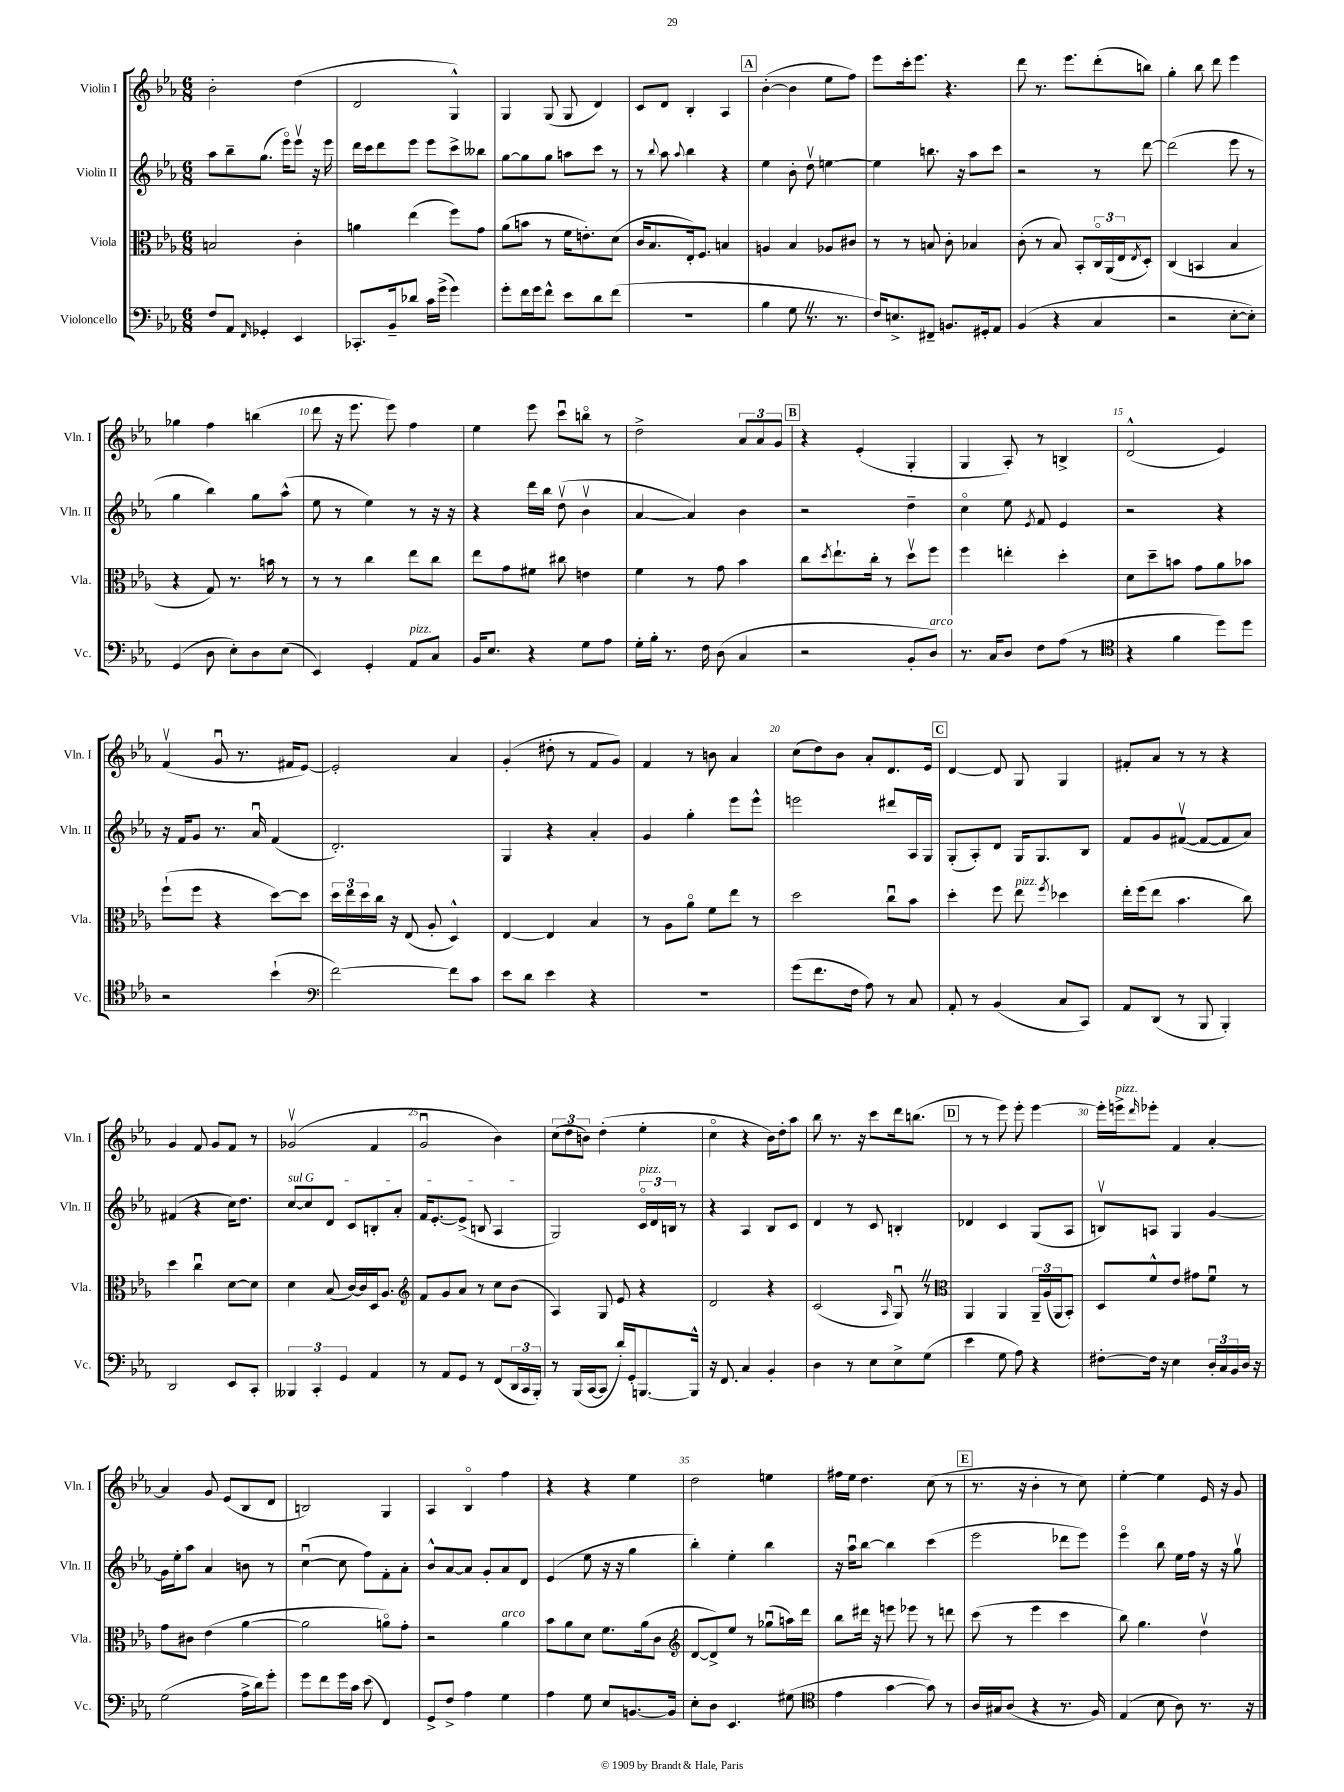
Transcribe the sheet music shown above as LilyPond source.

<<
\new StaffGroup <<
\new Staff = "s0" \with { instrumentName = "Violin I" shortInstrumentName = "Vln. I" } {
    \clef treble \key ees \major \numericTimeSignature \time 6/8
    bes'2-. d''4( |
    d'2 g4-^) |
    g4 g8( g8 d'4) |
    c'8 d'8 bes4-. aes4 |
    \mark \markup { \box "A" } bes'4~-.( bes'4 ees''8 f''8) |
    ees'''8 c'''16-. ees'''8. r4. |
    d'''8 r8. ees'''8. d'''8-.( b''8) |
    g''4-. bes''8 d'''8 ees'''4 |
    ges''4 f''4 b''4( |
    d'''8 r16 ees'''8. ees'''8) f''4 |
    ees''4 ees'''8 c'''8\downbow b''8\flageolet r8 |
    d''2-> \tuplet 3/2 { aes'8 aes'8 g'8 } |
    \mark \markup { \box "B" } r4 ees'4-.( g4-. |
    g4 aes8-.) r8 b4-> |
    d'2-^( ees'4) |
    f'4\upbow( g'8\downbow r8. fis'16 ees'8~) |
    ees'2-. aes'4 |
    g'4-.( dis''8-. r8 f'8 g'8) |
    f'4 r8 b'8 aes'4 |
    c''8( d''8) bes'8 aes'8-. d'8. ees'16 |
    \mark \markup { \box "C" } d'4~ d'8 g8 g4 |
    fis'8-. aes'8 r8 r8 r4 |
    g'4 f'8 g'8 f'8 r8 |
    ges'2\upbow( f'4 |
    g'2\downbow bes'4) |
    \tuplet 3/2 { c''8( d''8 b'8) } d''4-.( ees''4-. |
    c''4\flageolet r4 bes'16) d''16-. aes''8 |
    bes''8 r8. r16 c'''8 d'''16 b''8.( |
    \mark \markup { \box "D" } r8 r8 ees'''8) ees'''8-. ees'''4~ |
    ees'''16-. e'''16->^\markup { \italic "pizz." } \grace { d'''16 } ees'''8-. f'4 aes'4~-. |
    aes'4 g'8 ees'8( bes8 d'8 |
    b2) g4 |
    aes4 bes4\flageolet f''4 |
    r4 r4 ees''4 |
    d''2 e''4 |
    fis''16 ees''16 d''4. c''8( r8 |
    \mark \markup { \box "E" } r8. r16 bes'4-. r8 c''8) |
    ees''4~-. ees''4 ees'16 r16 g'8 \bar "|." |
}
\new Staff = "s1" \with { instrumentName = "Violin II" shortInstrumentName = "Vln. II" } {
    \clef treble \key ees \major \numericTimeSignature \time 6/8
    aes''8 bes''8-- g''8.( ees'''16\flageolet) ees'''8\upbow r16 ees'''16 |
    d'''16 c'''16 d'''8 ees'''8 ees'''8 c'''8-> beses''8 |
    g''8~ g''8 g''8 a''8 c'''8 r8 |
    r8 \appoggiatura { bes''8 } aes''8 \appoggiatura { aes''8 } bes''4 r4 |
    \mark \markup { \box "A" } ees''4 bes'8-. d''8\upbow e''4~ |
    e''4 b''8. r16 aes''8 c'''8 |
    r2 r8 d'''8~ |
    d'''2( ees'''8 r8 |
    g''4 bes''4) g''8 aes''8-^( |
    ees''8 r8 ees''4) r8 r16 r16 |
    r4 d'''16 bes''16 d''8\upbow( bes'4\upbow |
    aes'4~ aes'4) bes'4 |
    \mark \markup { \box "B" } r2 d''4-- |
    c''4\flageolet ees''8 \acciaccatura { ees'8 } f'8 ees'4 |
    r2 r4 |
    r16 f'16 g'8 r8. aes'16\downbow f'4( |
    d'2.-.) |
    g4 r4 aes'4-. |
    g'4 g''4-. ees'''8 ees'''8-^ |
    e'''2 dis'''8 aes16 g16 |
    \mark \markup { \box "C" } g8-.( aes8-.) d'8 g16 g8. bes8 |
    f'8 g'8 fis'8~\upbow( fis'8~ fis'8 aes'8) |
    fis'4( r4 c''16) d''8. |
    \once \override TextSpanner.bound-details.left.text = \markup { \italic "sul G" } c''8~\startTextSpan c''8 d'8 c'8 b8-. aes'8-. |
    f'16 ees'8.~-. ees'8->( b8 aes4\stopTextSpan |
    g2) \tuplet 3/2 { c'16\flageolet^\markup { \italic "pizz." } d'16 b16 } r8 |
    r4 aes4 bes8 c'8 |
    d'4 r8 c'8 b4-. |
    \mark \markup { \box "D" } des'4 c'4 g8( aes8 |
    b8\upbow) a8 g4 g'4~ |
    g'16 ees''16-. aes''8 aes'4 b'8 r8 |
    c''4~\downbow( c''8 f''8) f'8-. aes'8-. |
    bes'8-^ aes'8~ aes'8 g'8-. aes'8 d'8 |
    ees'4( ees''8 r16 r16 g''4 |
    bes''4-.) ees''4-. bes''4 |
    r16 aes''16\downbow bes''8~ bes''4 c'''4( |
    \mark \markup { \box "E" } ees'''2 des'''8 ees'''8) |
    ees'''4\flageolet bes''8 ees''16 f''16 r16 r16 g''8\upbow \bar "|." |
}
\new Staff = "s2" \with { instrumentName = "Viola" shortInstrumentName = "Vla." } {
    \clef alto \key ees \major \numericTimeSignature \time 6/8
    b2 c'4-. |
    a'4 ees''4( f''8) g'8 |
    aes'8( b'8 r8 f'16 e'8.-.) d'8( |
    c'16 bes8. ees16-.) f8. b4 |
    \mark \markup { \box "A" } a4 bes4 aes8 cis'8 |
    r8 r8 b8 c'8-. bes4 |
    c'8-.( r8 bes8) bes,8-. \tuplet 3/2 { c16\flageolet aes,16( ees16 } \acciaccatura { ees8 } d8-.) |
    c4( b,4 bes4 |
    r4 g8) r8. b'16 r8 |
    r8 r8 c''4 ees''8 c''8 |
    ees''8 g'8 fis'8 cis''8 e'4 |
    f'4 r8 g'8 bes'4 |
    \mark \markup { \box "B" } c''8 \acciaccatura { d''8 } ees''8.-! c''16-. r8 d''8\upbow f''8 |
    f''4 e''4-. d''4-. |
    d'8 d''8-- b'8 g'8 aes'8 bes'8 |
    f''8-!( f''8 r4 d''8~) d''8 |
    \tuplet 3/2 { d''16 ees''16 d''16 } c''16 r16 ees8( aes8-. d4-^) |
    ees4~ ees4 bes4 |
    r8 aes8 aes'8\flageolet f'8 ees''8 r8 |
    d''2 c''8\downbow bes'8 |
    \mark \markup { \box "C" } d''4-. f''8 ees''8^\markup { \italic "pizz." } \acciaccatura { f''8 } des''4 |
    ees''16-. f''16( ees''8 bes'4. c''8) |
    d''4 c''4\downbow d'8~ d'8 |
    d'4 bes8( c'16~) c'16 d16 aes8. |
    \clef treble f'8 g'8 aes'8 r8 c''8 bes'8( |
    aes4) g8 ees'8 r4 |
    d'2 r4 |
    c'2( \grace { aes16 } g8\downbow) \once \override BreathingSign.text = \markup { \musicglyph "scripts.caesura.straight" } \breathe r8 |
    \mark \markup { \box "D" } \clef alto aes,4 aes,4 \tuplet 3/2 { aes,16-- aes16( aes,16 } bes,8-.) |
    d8 f'8-^ ees'8 gis'8 f'8\downbow r8 |
    g'8 cis'8 ees'4( aes'4~ |
    aes'2 a'8\flageolet) g'8-. |
    r2 aes'4^\markup { \italic "arco" } |
    bes'8 aes'8 d'8 f'8. aes'16( c'8 |
    \clef treble d'8~ d'8->) ees''8 r8 ges''8\downbow( a''16) d'''16 |
    bes''8 dis'''16 r16 e'''8 ees'''8 r8 d'''8 |
    \mark \markup { \box "E" } c'''8( r8 ees'''4 c'''4 |
    bes''8) g''4. d''4\upbow \bar "|." |
}
\new Staff = "s3" \with { instrumentName = "Violoncello" shortInstrumentName = "Vc." } {
    \clef bass \key ees \major \numericTimeSignature \time 6/8
    f8 aes,8 \grace { f,16 } ges,4-. ees,4 |
    ces,8.-. bes,16-- des'8 c'16 g'16->( g'4) |
    g'8-. f'16 g'16 f'8-^ ees'8 d'8 f'8( |
    R2. |
    \mark \markup { \box "A" } bes4 g8 \once \override BreathingSign.text = \markup { \musicglyph "scripts.caesura.straight" } \breathe r8. r8. |
    f16) e8.-> fis,8-- b,8. gis,16-. aes,8 |
    bes,4( r4 c4 |
    r2 ees8~-. ees8-.) |
    g,4( d8 ees8-.) d8 ees8( |
    ees,4) g,4-. aes,8^\markup { \italic "pizz." } c8 |
    bes,16 ees8. r4 g8 aes8 |
    g16-. bes16-. r8. f16 d8( c4 |
    \mark \markup { \box "B" } r2 bes,8-. d8^\markup { \italic "arco" }) |
    r8. c16 d8 f8 aes8( r8 |
    \clef tenor r4 f'4 d''8) d''8 |
    r2 bes'4-!( |
    \clef bass f'2~) f'8 c'8 |
    ees'8 d'8 ees'4 r4 |
    R2. |
    g'8( f'8. f16 aes8) r8 c8 |
    \mark \markup { \box "C" } aes,8-. r8 bes,4( c8 c,8) |
    aes,8 d,8( r8 bes,,8 bes,,4-.) |
    d,2 ees,8 c,8-. |
    \tuplet 3/2 { beses,,4 c,4-. g,4 } aes,4 |
    r8 aes,8 g,8 r8 f,8( \tuplet 3/2 { d,16 c,16 bes,,16-.) } |
    r8 bes,,16( c,16~ c,8 d'16-.) g,16-. b,,8.~ b,,16-^ |
    r16 f,8. c4 bes,4-. |
    d4 r8 ees8 ees8-> g8( |
    \mark \markup { \box "D" } ees'4 g8 aes8) r4 |
    fis8~-. fis16 r16 ees4 \tuplet 3/2 { d16-. c16 bes,16 } d16 r16 |
    g2( aes16-> d'16) g'8-. |
    g'8 f'8 g'16 c'16 ees'8( f,4) |
    g,8-> f8-> aes4 g4 |
    aes4 g8 ees8 b,8.~ b,16 |
    ees8-. d8 ees,4. gis8( |
    \clef tenor ees'4 g'4~ g'8) r8 |
    \mark \markup { \box "E" } aes16 gis16 aes8( r4 r8. f16) |
    ees4( bes8 aes8) r8. r16 \bar "|." |
}
>>
>>
\layout { \context { \Score \override BarNumber.break-visibility = ##(#f #t #t) barNumberVisibility = #(every-nth-bar-number-visible 5) } }
